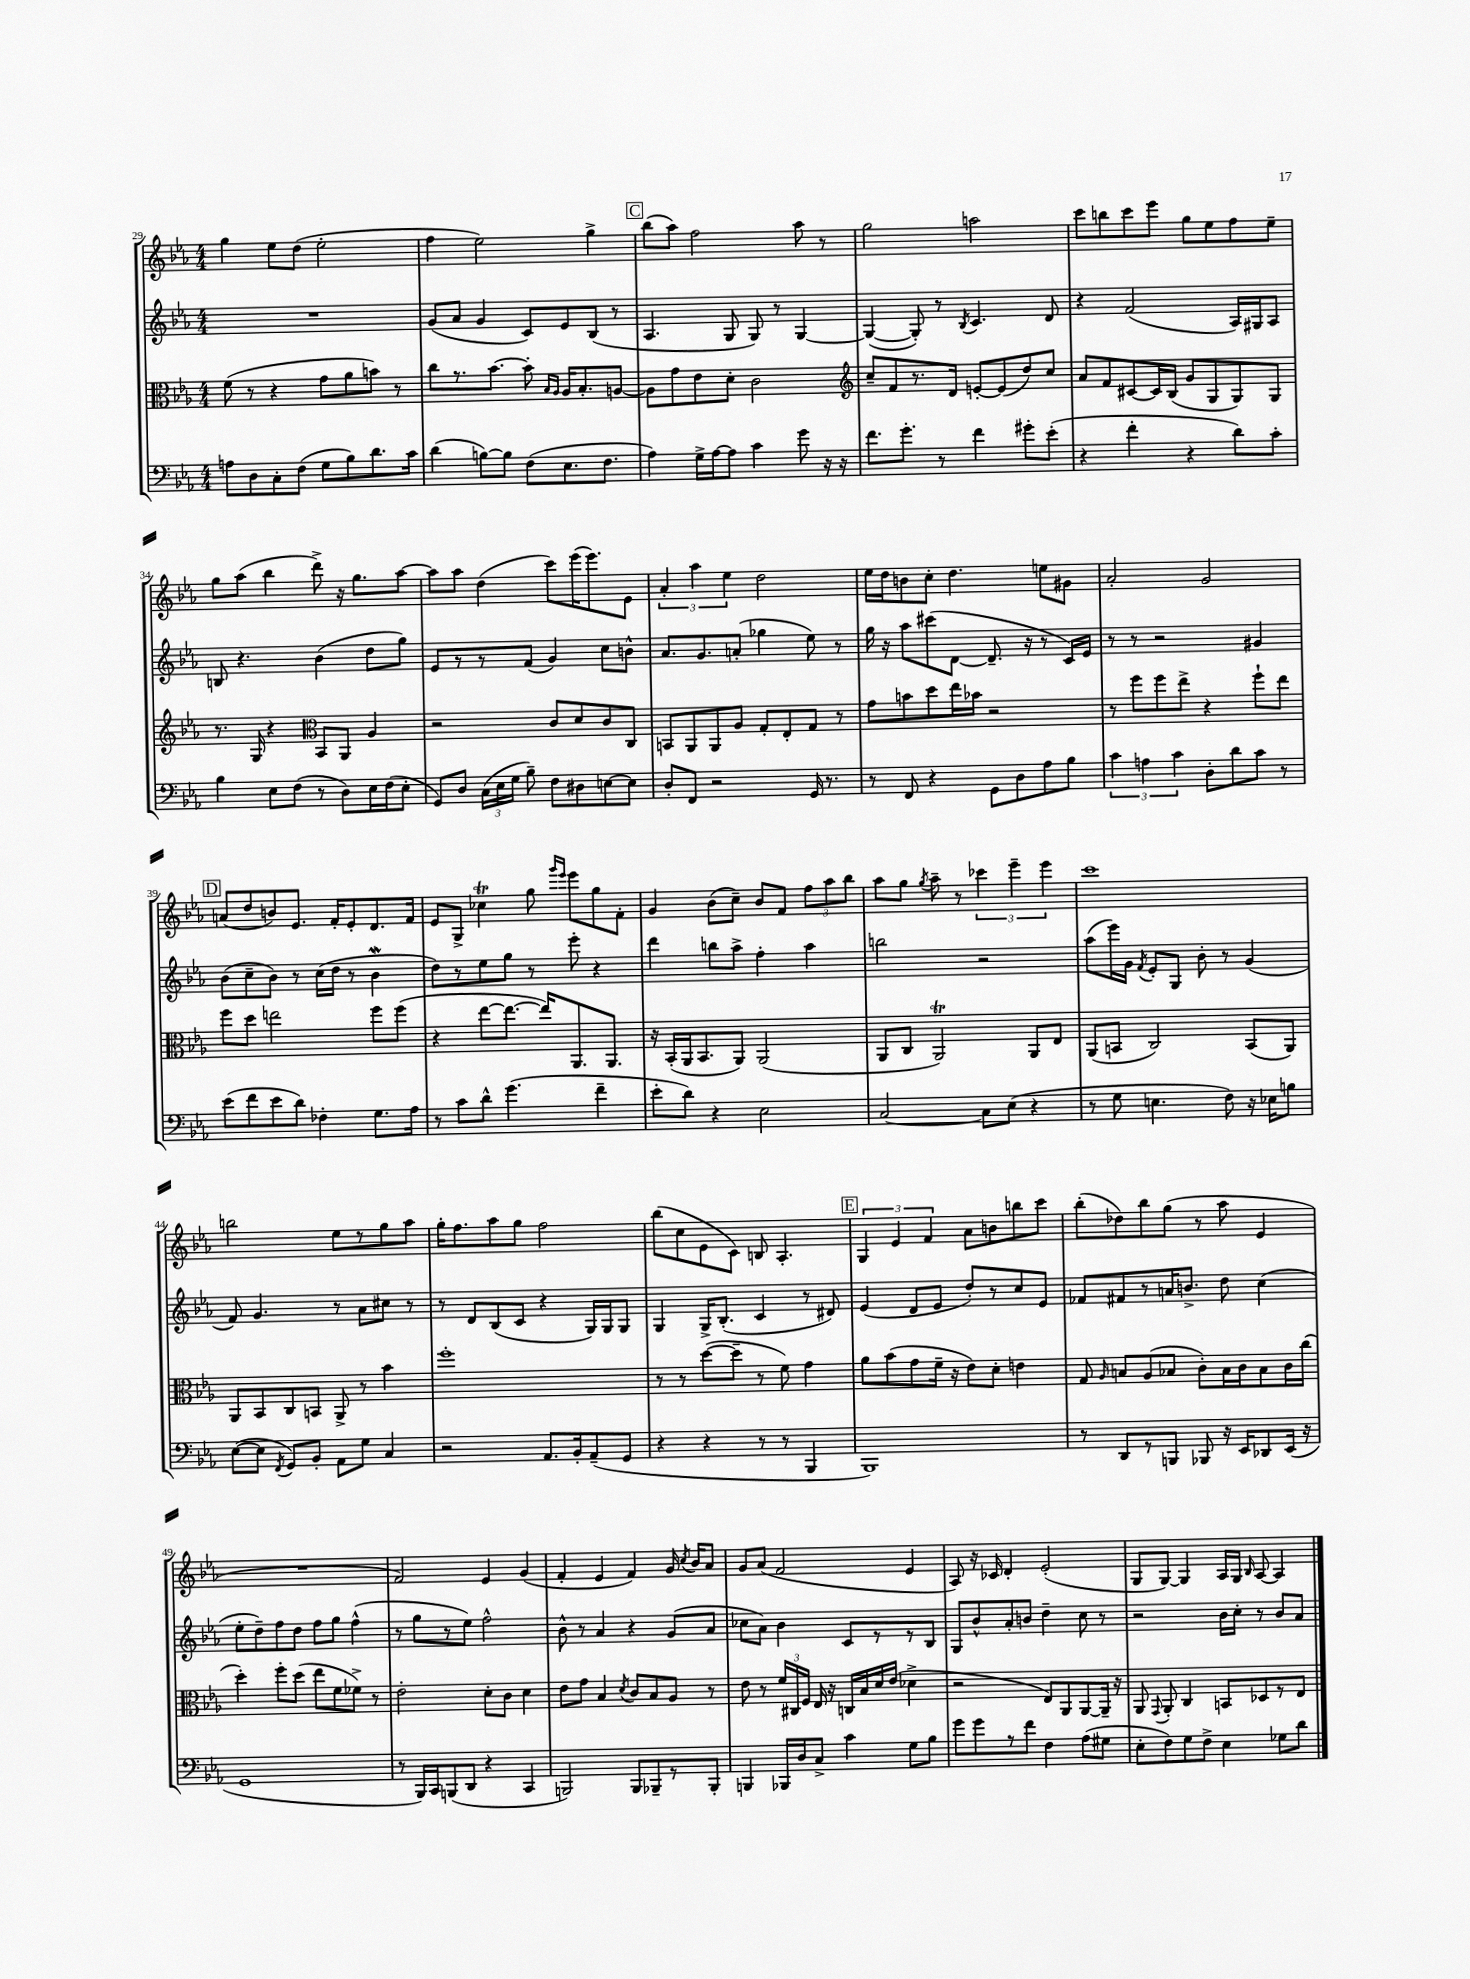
<<
\new StaffGroup <<
\new Staff = "s0" {
    \clef treble \key ees \major \numericTimeSignature \time 4/4
    \autoBeamOff g''4 ees''8[ d''8]( ees''2-. |
    f''4 ees''2) g''4-> |
    \mark \markup { \box "C" } bes''8[( aes''8]) f''2 aes''8 r8 |
    g''2 a''2 |
    c'''8[ b''8 c'''8 ees'''8] g''8[ ees''8 f''8 ees''8]-- |
    g''8[ aes''8]( bes''4 d'''8->) r16 g''8.[ aes''8]~ |
    aes''8[ aes''8] d''4( c'''8[) ees'''16( ees'''8.) ees'8] |
    \tuplet 3/2 { aes'4-. aes''4 ees''4 } d''2 |
    ees''16[ d''16 b'8 c''8]-. d''4. e''8[ gis'8] |
    aes'2-. g'2 |
    \mark \markup { \box "D" } a'8[( d''8 b'8) ees'8.] f'16[-. ees'8-. d'8. f'16] |
    ees'8[ g8]-> ces''4\trill g''8 \grace { g'''16[ ees'''16] } ees'''8[ g''8 f'8]-. |
    g'4 bes'8[( c''8]--) bes'8[ f'8] \tuplet 3/2 { f''8[ aes''8 bes''8] } |
    aes''8[ g''8] \acciaccatura { g''8 } aes''8-- r8 \tuplet 3/2 { ces'''4 ees'''4-- ees'''4 } |
    c'''1 |
    b''2 ees''8[ r8 g''8 aes''8] |
    g''16[-. f''8. aes''8 g''8] f''2 |
    bes''8[( c''8 ees'8 c'8]) b8 aes4.-. |
    \mark \markup { \box "E" } \tuplet 3/2 { g4 ees'4 f'4 } aes'8[ b'8 b''8 c'''8] |
    bes''8[-.( des''8) bes''8 g''8]( r8 aes''8 ees'4 |
    R1 |
    f'2) ees'4 g'4( |
    f'4-. ees'4 f'4) g'16 \acciaccatura { c''8 } bes'16[ aes'8] |
    g'8[ aes'8]( f'2 ees'4 |
    aes8) r16 ces'16 d'4-. ees'2-.( |
    g8[ g8]~) g4 aes16[ g16] \grace { bes16 } aes8~ aes4 \bar "|." |
}
\new Staff = "s1" {
    \clef treble \key ees \major \numericTimeSignature \time 4/4
    \autoBeamOff R1 |
    g'8[( aes'8] g'4 c'8[) ees'8 bes8]( r8 |
    \mark \markup { \box "C" } aes4. g8 g8) r8 g4~ |
    g4~( g8-.) r8 \acciaccatura { bes8 } c'4. d'8 |
    r4 f'2( aes16[) gis16 aes8] |
    b8 r4. bes'4( d''8[ g''8]) |
    ees'8[ r8 r8 f'8]( g'4) c''8[ b'8]-^ |
    aes'8.[ g'8. a'8]-.( ges''4 ees''8) r8 |
    g''16 r16 aes''8[ cis'''8( d'8]~ d'8.-- r16 r8 c'16[) ees'16] |
    r8 r8 r2 gis'4 |
    \mark \markup { \box "D" } bes'8[( c''8-- bes'8]) r8 c''16[( d''16] r8 bes'4\mordent |
    d''8[) r8 ees''8 g''8] r8 ees'''8-. r4 |
    d'''4 b''8[ aes''8]-> f''4-. aes''4 |
    b''2 r2 |
    aes''8[( ees'''16) g'16] \acciaccatura { f'8 } ees'8[-. g8] bes'8-. r8 g'4( |
    f'8) g'4. r8 aes'8[ cis''8] r8 |
    r8 d'8[ bes8( c'8] r4 g16[) g16 g8] |
    g4 g16[-> bes8.]-.( c'4 r8 dis'8) |
    \mark \markup { \box "E" } ees'4( d'8[ ees'8] d''8[-.) r8 c''8 ees'8] |
    fes'8[ fis'8 r8 a'16 b'8.]-> d''8 c''4( |
    ees''8[-. d''8--) f''8 d''8] f''8[ g''8] f''4-^( |
    r8 g''8[ r8 ees''8]) f''2-^ |
    bes'8-^ r8 aes'4 r4 g'8[( aes'8] |
    ces''8[ aes'8]) bes'4 c'8[ r8 r8 bes8] |
    g8[ bes'8-^ aes'8-. b'8] d''4-- c''8 r8 |
    r2 bes'16[ c''16]-. r8 bes'8[ aes'8] \bar "|." |
}
\new Staff = "s2" {
    \clef alto \key ees \major \numericTimeSignature \time 4/4
    \autoBeamOff f'8( r8 r4 g'8[ aes'8 b'8]) r8 |
    c''8[ r8. bes'8.]~ bes'8-. \grace { bes16[ aes16] } aes16[ bes8.-. a8]~ |
    \mark \markup { \box "C" } a8[ g'8 ees'8 d'8]-. c'2 |
    \clef treble c''8[-- f'8 r8. d'16] e'8[~-. e'8( d''8) c''8] |
    aes'8[ f'8 cis'8~ cis'16 bes16]( g'8[ g8 g8) g8] |
    r8. g16 r4 \clef alto bes,8[ aes,8] aes4 |
    r2 c'8[ d'8 c'8 c8] |
    b,8[ aes,8 aes,8 aes8] g8[-. ees8-. g8] r8 |
    g'8[ b'8 d''8 ees''16 bes'16] r2 |
    r8 f''8[ f''8 ees''8]-> r4 f''8[-! ees''8] |
    \mark \markup { \box "D" } f''8[ d''8] e''2 f''8[ f''8]( |
    r4 ees''8[~ ees''8.]~ ees''16[) aes,8. aes,8.] |
    r16 bes,16[-.( aes,16 bes,8. aes,8]) aes,2( |
    aes,8[ c8] aes,2\trill) aes,8[ ees8] |
    aes,8[( b,8] c2) b,8[( aes,8]) |
    aes,8[ bes,8 c8 b,8] aes,8-> r8 bes'4 |
    f''1-. |
    r8 r8 d''8[~( d''8]-- r8 f'8) g'4 |
    \mark \markup { \box "E" } aes'8[ bes'8( g'8 f'16]-- r16 ees'8[) d'8]-. e'4 |
    g8 \grace { aes16 } b8[ aes8( bes8] c'8[-.) bes16 c'16 bes8 c'16 c''16]( |
    d''4-.) f''8[-. d''8]( ees''8[ f'8 fes'8]->) r8 |
    ees'2-. d'8[-. c'8] d'4 |
    ees'8[ g'8] bes4 \acciaccatura { d'8 } c'8[ bes8 aes8] r8 |
    ees'8 r8 \tuplet 3/2 { f'16[ cis16 f16] } ees16 r16 c16[ bes16 d'16 ees'16]( des'4-> |
    r2 ees8[) aes,8 aes,8~ aes,16]-- r16 |
    aes,8 \appoggiatura { g,8 } aes,8-. c4 b,8[ des8 r8 ees8] \bar "|." |
}
\new Staff = "s3" {
    \clef bass \key ees \major \numericTimeSignature \time 4/4
    \autoBeamOff a8[ d8 c8-. f8]( g8[ bes8) d'8. c'16] |
    d'4( b8[~) b8] f8[( ees8. f8.] |
    \mark \markup { \box "C" } aes4) g16[-> aes16~ aes8] c'4 g'8 r16 r16 |
    f'8.[ g'8.]-. r8 f'4 gis'8[-. ees'8]-.( |
    r4 f'4-. r4 d'8[) c'8]-. |
    bes4 ees8[ f8]( r8 d8[) ees16 f16( ees8]-. |
    g,8[) d8] \tuplet 3/2 { c16[( ees16 g16] } bes8--) f8[ dis8 e8~ e8] |
    d8[-. f,8] r2 g,16 r8. |
    r8 f,8 r4 g,8[ d8 aes8 bes8] |
    \tuplet 3/2 { c'4 a4 c'4 } d8[-. d'8 c'8] r8 |
    \mark \markup { \box "D" } ees'8[( f'8 ees'8 d'8]) fes4-. g8.[ aes16] |
    r8 c'8[ d'8]-^ g'4.( f'4-- |
    ees'8[-. d'8]) r4 ees2 |
    c2~ c8[ ees8]( r4 |
    r8 g8 e4. f8) r16 ees16[ b8] |
    ees8[~( ees8] \acciaccatura { f,8 } g,8[) bes,8]-. aes,8[ g8] c4 |
    r2 aes,8.[ bes,16-. aes,8--( g,8] |
    r4 r4 r8 r8 bes,,4 |
    \mark \markup { \box "E" } bes,,1) |
    r8 d,8[ r8 b,,8] bes,,8 r16 ees,16[ des,8 ees,16]( r16 |
    g,1 |
    r8 bes,,16[) c,16 b,,8( d,8] r4 c,4 |
    b,,2) b,,8[ bes,,8-- r8 bes,,8]-. |
    b,,4 bes,,16[ d16 c8]-> c'4 g8[ bes8] |
    g'8[ g'8 r8 f'8] f4 aes8[( gis8] |
    ees8[-. f8) g8 f8]-> ees4 ges8[ d'8] \bar "|." |
}
>>
>>
\layout { \context { \Score currentBarNumber = #29 } }
